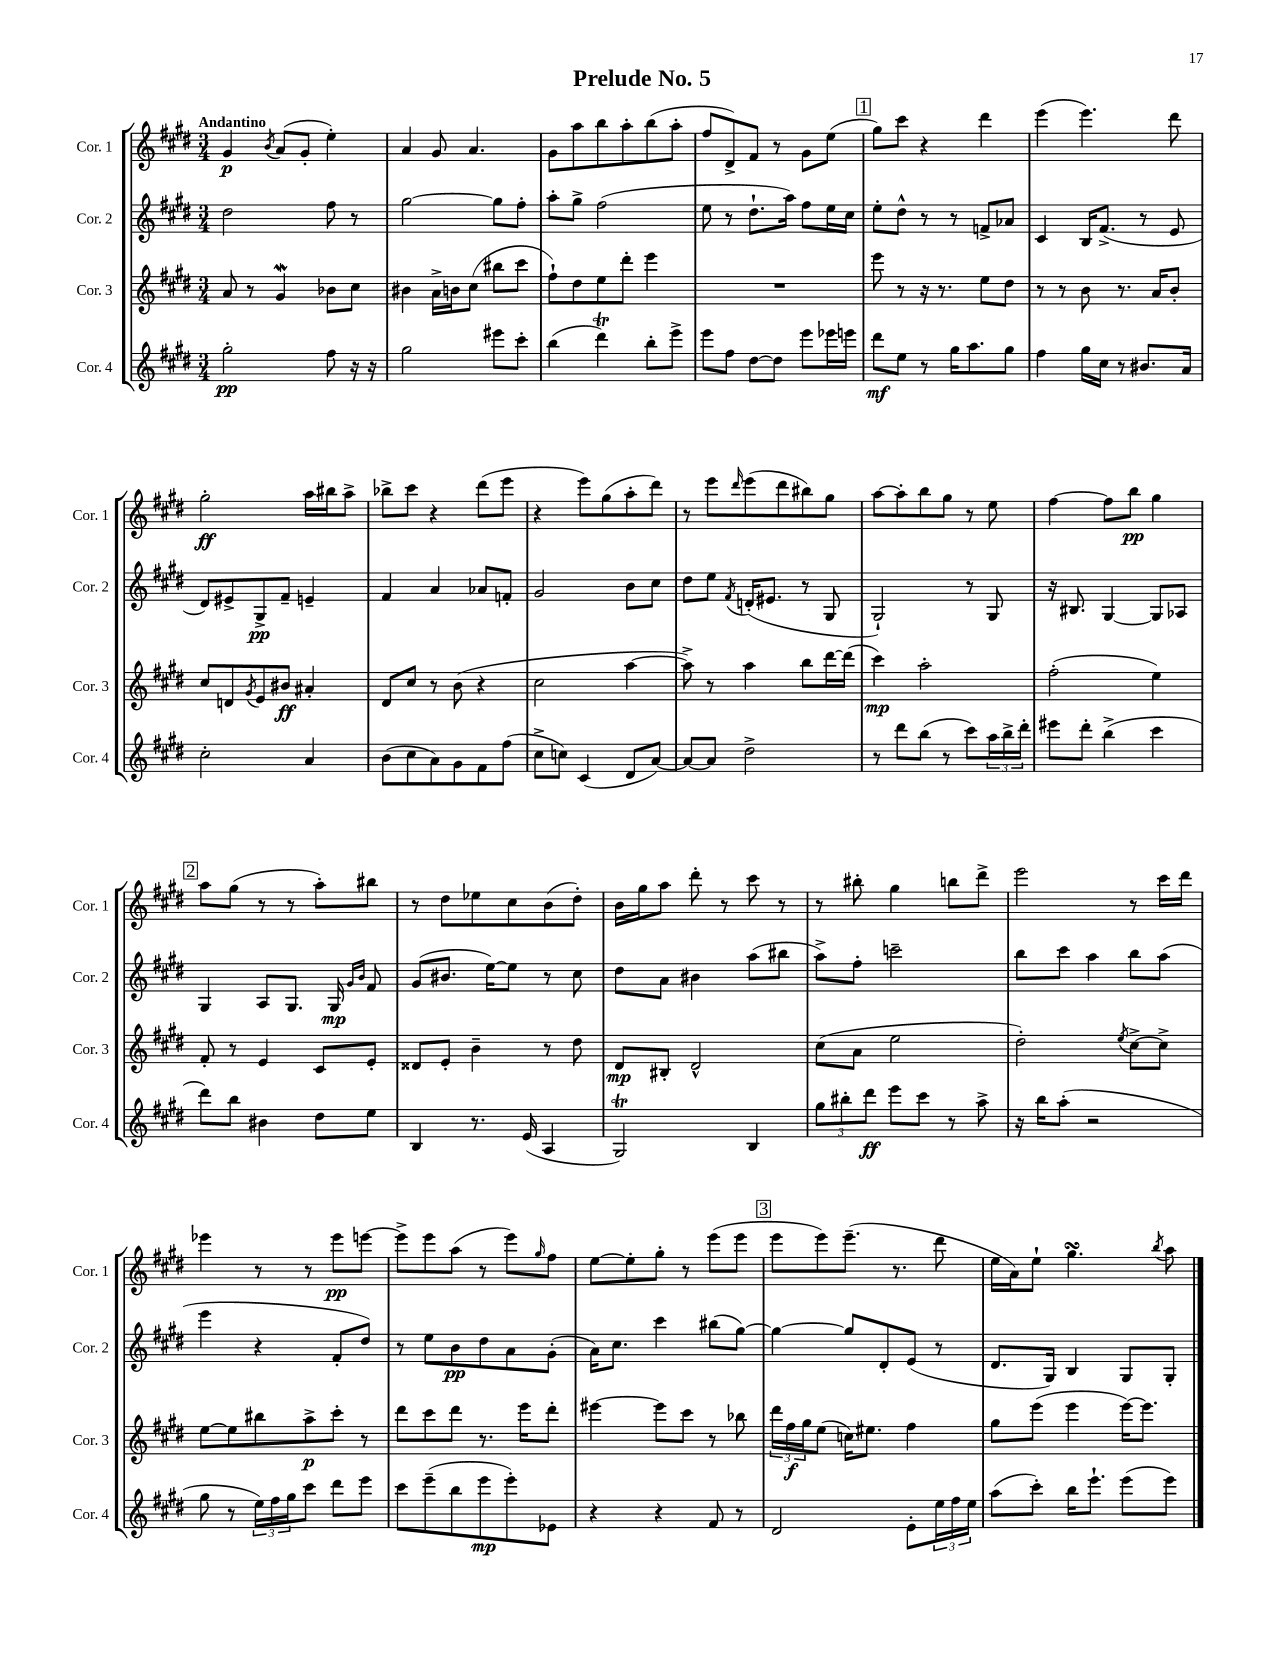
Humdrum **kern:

**kern	**kern	**kern	**kern
*staff4	*staff3	*staff2	*staff1
*clefG2	*clefG2	*clefG2	*clefG2
*k[f#c#g#d#]	*k[f#c#g#d#]	*k[f#c#g#d#]	*k[f#c#g#d#]
*M3/4	*M3/4	*M3/4	*M3/4
2gg#'	8a	2dd#	4g#
.	8r	.	.
.	.	.	8qb
.	4g#	.	(8a
.	.	.	8g#'
8ff#	8b-	8ff#	4ee')
16r	8cc#	8r	.
16r	.	.	.
=	=	=	=
2gg#	4b#	[2gg#	4a
.	16a^	.	8g#
.	16b	.	.
.	(8cc#	.	4.a
8eee#	8bb#	8gg#]	.
8ccc#'	8ccc#	8ff#'	.
=	=	=	=
(4bb	8ff#`)	8aa'	8g#
.	8dd#	8gg#^	8aa
4ddd#)	8ee	(2ff#	8bb
.	8ddd#'	.	8aa'
8bb'	4eee	.	(8bb
8eee^	.	.	8aa'
=	=	=	=
8eee	2.r	8ee	8ff#
8ff#	.	8r	8d#^)
[8dd#	.	8.dd#`	8f#
8dd#]	.	.	8r
.	.	16aa)	.
8eee	.	8ff#	8g#
16eee-	.	16ee	(8ee
16eee	.	16cc#	.
=	=	=	=
8ddd#	8eee	8ee'	8gg#)
8ee	8r	8dd#^^	8ccc#
8r	16r	8r	4r
.	8.r	.	.
16gg#	.	8r	.
8.aa	.	.	.
.	8ee	8f^	4ddd#
8gg#	8dd#	8a-	.
=	=	=	=
4ff#	8r	4c#	(4eee
.	8r	.	.
16gg#	8b	16B	4.eee)
16cc#	.	(8.f#^	.
8r	8.r	.	.
8.b#	.	8r	.
.	16a	.	.
.	8b'	8e	8ddd#
16a	.	.	.
=	=	=	=
2cc#'	8cc#	8d#)	2gg#'
.	8d	8e#^	.
.	8qg#	.	.
.	8e	8G#^	.
.	8b#	8f#~	.
4a	4a#'	4e~	16aa
.	.	.	16bb#
.	.	.	8aa^
=	=	=	=
(8b	8d#	4f#	8bb-^
8cc#	8cc#	.	8ccc#
8a)	8r	4a	4r
8g#	(8b	.	.
8f#	4r	8a-	(8ddd#
(8ff#	.	8f'	8eee
=	=	=	=
8cc#^	2cc#	2g#	4r
8cc)	.	.	.
(4c#	.	.	8eee)
.	.	.	(8gg#
8d#	[4aa	8b	8aa'
[8a)	.	8cc#	8ddd#)
=	=	=	=
8a_	8aa^])	8dd#	8r
8a]	8r	8ee	8eee
.	.	8qf#	16qqddd#
2dd#^	4aa	(16d'	(8eee
.	.	8.e#	.
.	.	.	8ddd#
.	8bb	8r	8bb#)
.	[16ddd#	8G#	8gg#
.	(16ddd#]	.	.
=	=	=	=
8r	4ccc#)	2G#`)	[8aa
8ddd#	.	.	8aa']
(8bb	2aa'	.	8bb
8r	.	.	8gg#
8ccc#)	.	8r	8r
24aa	.	8G#	8ee
24bb^	.	.	.
24ddd#'	.	.	.
=	=	=	=
8eee#	(2ff#'	16r	[4ff#
.	.	8.B#	.
8ddd#'	.	.	.
(4bb^	.	[4G#	8ff#]
.	.	.	8bb
4ccc#	4ee)	8G#]	4gg#
.	.	8A-	.
=	=	=	=
8ddd#)	8f#'	4G#	8aa
8bb	8r	.	(8gg#
4b#	4e	8A	8r
.	.	8.G#	8r
8dd#	8c#	.	8aa')
.	.	16G#	.
.	.	16qqg#	.
.	.	16qqb	.
8ee	8e'	8f#	8bb#
=	=	=	=
4B	8d##	(8g#	8r
.	8e'	8.b#	8dd#
8.r	4b~	.	8ee-
.	.	[16ee)	.
.	.	8ee]	8cc#
(16e	.	.	.
4A	8r	8r	(8b
.	8dd#	8cc#	8dd#')
=	=	=	=
2G#)	8d#	8dd#	16b
.	.	.	16gg#
.	8B#'	8a	8aa
.	2d#^^	4b#	8ddd#'
.	.	.	8r
4B	.	(8aa	8ccc#
.	.	8bb#	8r
=	=	=	=
12gg#	(8cc#	8aa^)	8r
12bb#'	.	.	.
.	8a	8ff#'	8bb#'
12ddd#	.	.	.
8eee	2ee	2ccc~	4gg#
8ccc#	.	.	.
8r	.	.	8bb
8aa^	.	.	8ddd#^
=	=	=	=
16r	2dd#')	8bb	2eee
16bb	.	.	.
(8aa'	.	8ccc#	.
2r	.	4aa	.
.	8qee	.	.
.	[8cc#^	8bb	8r
.	8cc#^]	(8aa	16ccc#
.	.	.	16ddd#
=	=	=	=
8gg#	[8ee	4eee	4eee-
8r	8ee]	.	.
24ee)	8bb#	4r	8r
24ff#	.	.	.
24gg#	.	.	.
8ccc#	8aa^	.	8r
8ddd#	8ccc#'	8f#'	8eee-
8eee	8r	8dd#)	[8eee
=	=	=	=
8ccc#	8ddd#	8r	8eee^]
(8eee~	8ccc#	8ee	8eee
8bb	8ddd#	8b	(8aa
8eee	8.r	8dd#	8r
8eee')	.	8a	8eee)
.	16eee	.	.
.	.	.	16qqgg#
8e-	8ddd#'	(8g#'	8ff#
=	=	=	=
4r	[4eee#	16a)	[8ee
.	.	8.cc#	.
.	.	.	8ee']
4r	8eee#]	4ccc#	8gg#'
.	8ccc#	.	8r
8f#	8r	(8bb#	(8eee
8r	8bb-	[8gg#)	8eee
=	=	=	=
2d#	24ddd#	4gg#_	8eee
.	24ff#	.	.
.	24gg#	.	.
.	(8ee	.	8eee)
.	16cc)	8gg#]	(8.eee~
.	8.ee#	.	.
.	.	8d#'	.
.	.	.	8.r
8e'	4ff#	(8e	.
24ee	.	8r	8ddd#
24ff#	.	.	.
24ee	.	.	.
=	=	=	=
(8aa	8gg#	8.d#	16ee
.	.	.	16a)
8ccc#')	(8eee	.	8ee`
.	.	16G#)	.
16bb	4eee	4B	4.gg#
8.eee`	.	.	.
(8eee	[16eee)	8G#	.
.	8.eee]	.	.
.	.	.	8qbb
8eee)	.	8G#'	8aa
==	==	==	==
*-	*-	*-	*-
